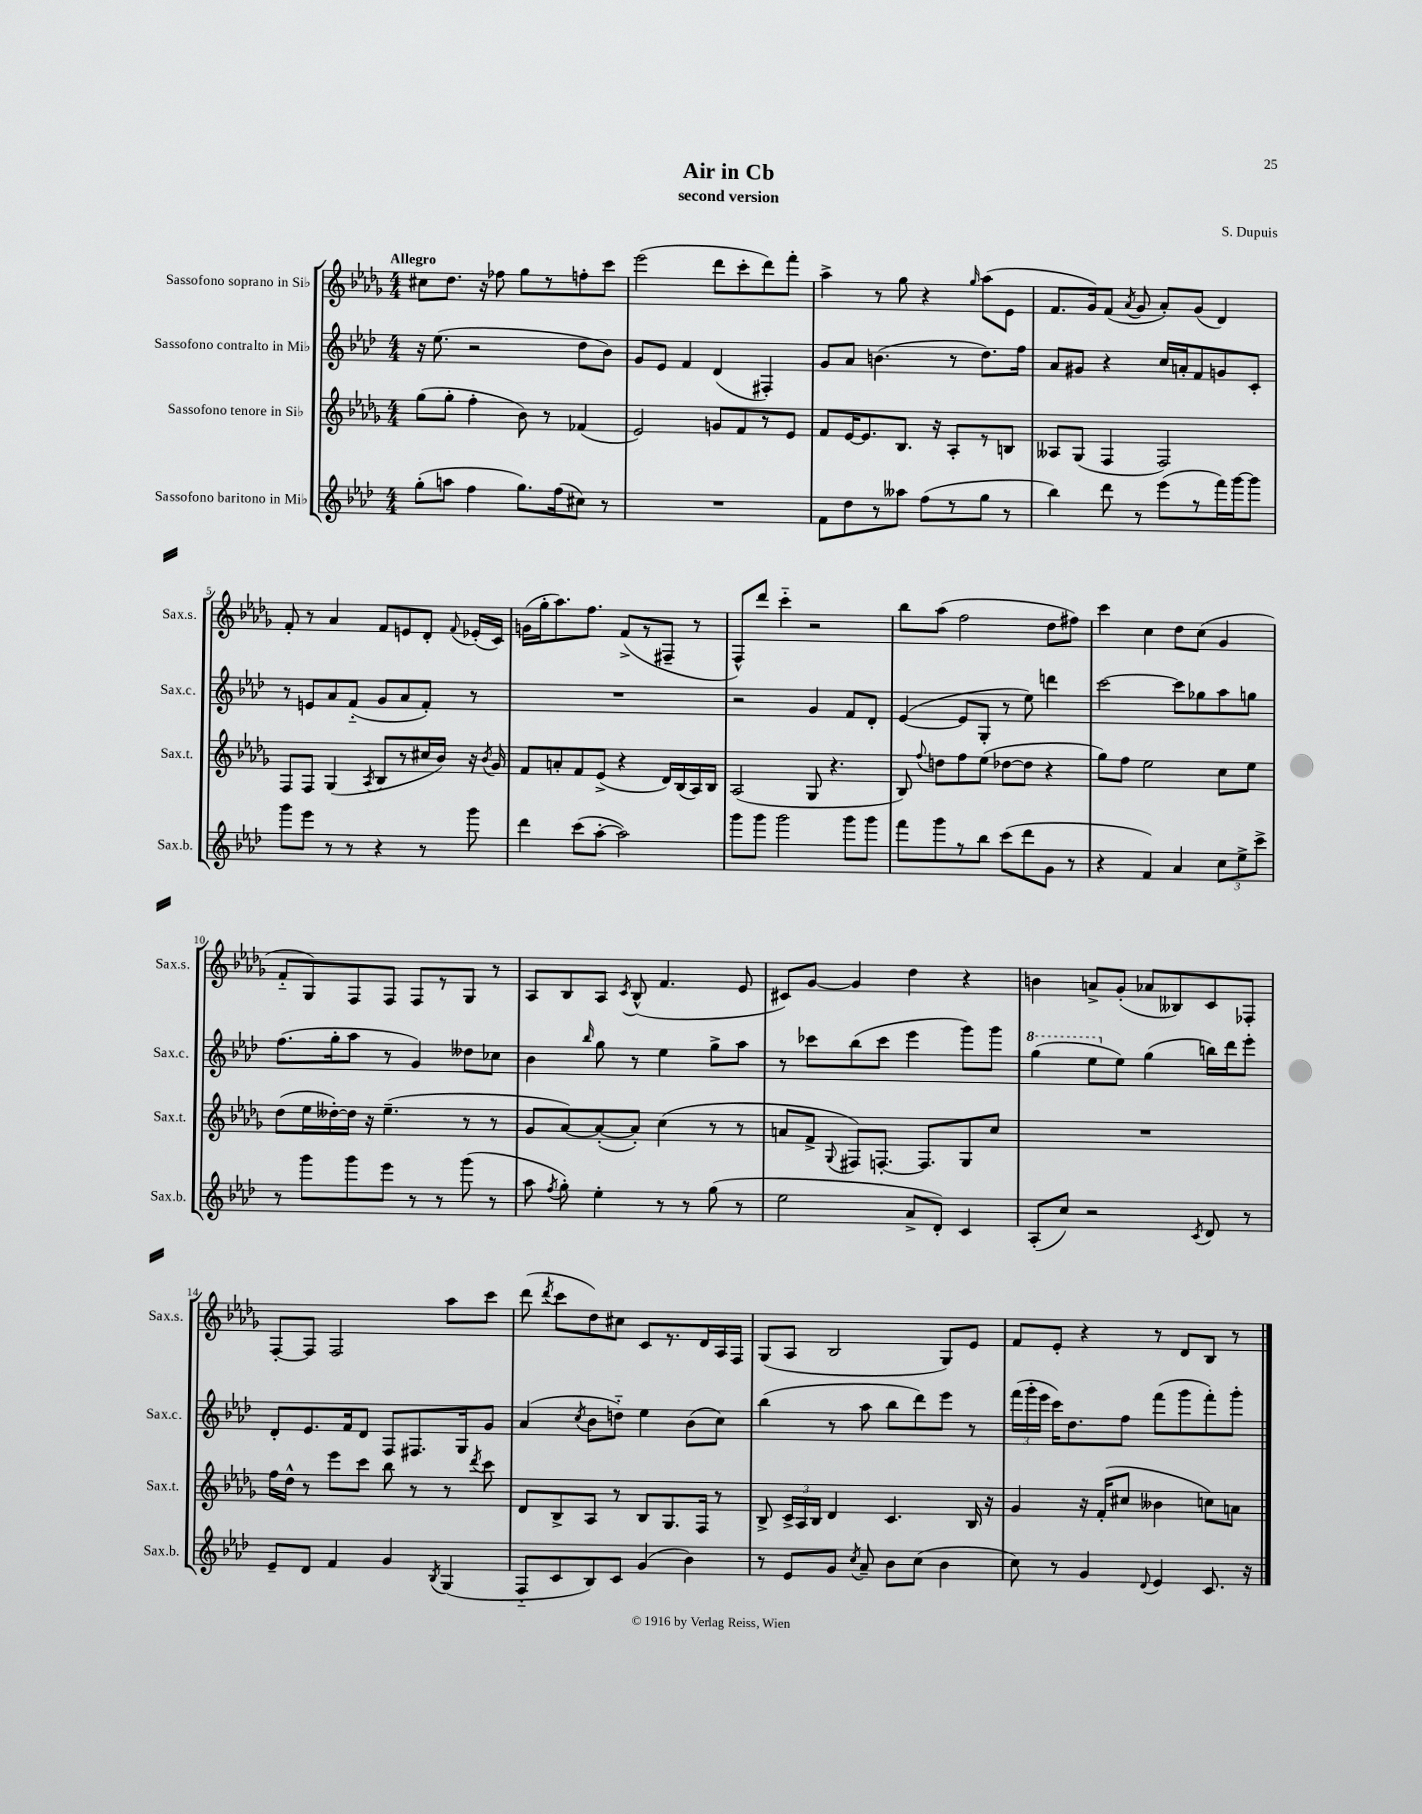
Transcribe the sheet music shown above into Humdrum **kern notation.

**kern	**kern	**kern	**kern
*part4	*part3	*part2	*part1
*staff4	*staff3	*staff2	*staff1
*I"Sassofono baritono in Mi♭	*I"Sassofono tenore in Si♭	*I"Sassofono contralto in Mi♭	*I"Sassofono soprano in Si♭
*I'Sax.b.	*I'Sax.t.	*I'Sax.c.	*I'Sax.s.
*clefG2	*clefG2	*clefG2	*clefG2
*k[b-e-a-d-]	*k[b-e-a-d-g-]	*k[b-e-a-d-]	*k[b-e-a-d-g-]
*M4/4	*M4/4	*M4/4	*M4/4
=1	=1	=1	=1
!	!	!	!LO:TX:a:B:t=Allegro
(8gg'\L	(8gg-\L	16r	8cc#X\L
.	.	(8.ee-\	.
8aan\J	8gg-'\J	.	8.dd-\J
4ff\	4ff'\	2r	.
.	.	.	16r
.	.	.	8ff-X\
8.gg\L)	8b-\)	.	8gg-\L
.	8r	.	8r
(16ff\k	.	.	.
8cc#X\J)	(4f-X/	8dd-\L	8ffn'\
8r	.	8b-\J)	8ccc\J
=2	=2	=2	=2
1r	2e-/)	8g/L	(2eee-\
.	.	8e-/J	.
.	.	4f/	.
.	8gn/L	(4d-/	8ddd-\L
.	8f/	.	8ccc'\
.	8r	4F#X'/)	8ddd-\)
.	8e-/J	.	8fff'\J
=3	=3	=3	=3
8f\L	8f/L	8g/L	4aa-^\
8dd-\	[16e-/K	8a-/J	.
.	8.e-/]	.	.
8r	.	(4.bn\	8r
8aa--X\J	8.B-/J	.	8gg-\
(8ff\L	.	.	4r
.	16r	.	.
8r	8A-'/L	8r	.
.	.	.	16qqgg-/
8gg\J	8r	8.dd-\L)	(8aa-\L
8r	8Bn/J	.	8e-\J
.	.	16ff\Jk	.
=4	=4	=4	=4
4bb-\)	8A--X/L	8a-/L	8.f/L
.	(8G-/J	8g#X/J	.
.	.	.	16g-/k)
8ddd-\	4F/	4r	(8f/J
.	.	.	8qa-/
8r	.	.	8g-/
(8eee-\L	2F/)	16cc/LL	8a-'/L)
.	.	16an'/J	.
8r	.	8f/	(8g-/J
16fff\L)	.	8gn/	4d-/)
[16ggg\J	.	.	.
8ggg\J]	.	8c'/J	.
!!LO:LB:g=z
=5	=5	=5	=5
8ggg\L	8F/L	8r	8f'/
8eee-\J	8F/J	8en/L	8r
8r	(4G-/	8a-/	4a-/
8r	.	(8f/J	.
.	8qA-/	.	.
4r	8B-/L	8g/L	8f/L
.	8r	8a-/	8en/
8r	16cc#X/L	8f'/J)	8d-'/J
.	16b-/JJ)	.	.
.	.	.	8qqf/
8ggg\	16r	8r	(16e-X'/LL
.	8qb-/	.	.
.	16g-/	.	16c/JJ)
=6	=6	=6	=6
4ddd-\	8f/L	1r	(16gn\LL
.	.	.	16gg-'\J
.	8an'/	.	8.aa-\)
(8ccc\L	8f/	.	.
.	.	.	8.ff\J
[8aa-'\J	(8e-^/J	.	.
2aa-\])	4r	.	(8f^/L
.	.	.	8r
.	16d-/LL)	.	8F#X~/J
.	(16B-/	.	.
.	16A-/)	.	8r
.	16B-/JJ	.	.
=7	=7	=7	=7
8ggg\L	(2A-/	2r	8F^^/L)
8ggg\J	.	.	8ddd-/J
2ggg\	.	.	4ccc\
.	8G-/	4g/	2r
.	4.r	.	.
8ggg\L	.	8f/L	.
8ggg\J	.	8d-'/J	.
=8	=8	=8	=8
8fff\L	8B-/)	([4e-/	8bb-\L
.	8qqff/	.	.
8ggg\	8ddn\L	.	(8aa-\J
8r	8ff\	8e-/L]	2ff\
8bb-\J	(8ee-\J	8G'/J	.
(8ccc\L	[8dd-X\L	8r	.
8ddd-\	8dd-\J]	8ee-\)	.
8g\J	4r	4dddn\	8dd-\L
8r	.	.	8ff#X\J)
=9	=9	=9	=9
4r	8gg-\L)	[2ccc\	4ccc\
.	8ff\J	.	.
4f/)	2ee-\	.	4cc\
4a-/	.	8ccc\L]	8dd-\L
.	.	8gg-X\	(8cc\J
12cc\L	8cc\L	8aa-\	4g-/
12ee-^\	.	.	.
.	8ee-\J	8ggn\J	.
12ccc^\J	.	.	.
!!LO:LB:g=z
=10	=10	=10	=10
8r	(8dd-\L	(8.ff\L	8f/L
8ggg\L	16ee-\L	.	8G-/)
.	[16dd--X'\)	16gg'\k	.
8ggg\	16dd--\JJ]	8aa-\J	8F/
.	16r	.	.
8eee-\J	(4.ee-~\	8r	8F/J
8r	.	4g/)	8F/L
8r	.	.	8r
(8ggg\	8r	8dd--X\L	8G-/J
8r	8r	8cc-X\J	8r
=11	=11	=11	=11
8aa-\	8g-/L	4b-\	8A-/L
8qff/	.	.	.
8gg'\)	[8a-/)	.	8B-/
.	.	16qqbb-/	.
4ee-'\	(8a-'/_	8gg\	8A-/J
.	.	.	8qc/
.	8a-'/J])	8r	(8B-^^/
8r	(4cc\	4ee-\	4.f/
8r	.	.	.
(8gg\	8r	8gg^\L	.
8r	8r	8aa-\J	8e-/
=12	=12	=12	=12
2ee-\	8an/L	8r	8c#X/L)
.	8f^/J	8ccc-X\L	[8g-/J
.	8qqG-/	.	.
.	8F#X/L)	(8bb-\	4g-/]
.	[8.Fn'/J	8ccc-\J	.
8a-^/L	.	4eee-\	4dd-\
.	8.F/L]	.	.
8d-'/J)	.	.	.
4c/	8G-/	8ggg\L)	4r
.	8cc/J	8ggg\J	.
=13	=13	=13	=13
*	*	*8va	*
(8A-'/L	1r	(4ggg\	4bn\
8cc/J)	.	.	.
2r	.	8eee-\L	8an^/L
*	*	*X8va	*
.	.	8ee-\J)	(8g-'/J
.	.	(4gg\	8a-X/L
.	.	.	8B--X/)
8qc/	.	.	.
8d-/	.	16bbn\LL)	8c/
.	.	16ddd-\J	.
8r	.	8eee-'\J	8F-X'/J
!!LO:LB:g=z
=14	=14	=14	=14
8e-~/L	16ff\LL	8d-'/L	[8F'/L
.	16dd-^^\JJ	.	.
8d-/J	8r	8.e-/	8F/J]
4f/	8eee-\L	.	2F/
.	.	16f/k	.
.	8ccc\J	8d-/J	.
4g/	8bb-\	8F/L	.
.	8r	8.F#X/	.
8qB-/	.	.	.
(4G/	8r	.	8aa-\L
.	.	16G/k	.
.	8qddd-/	.	.
.	8ccc\	8g/J	8ccc\J
=15	=15	=15	=15
8F/L	8d-/L	(4a-/	(8ddd-\
.	.	.	8qddd-/
8c/	8B-^/	.	8ccc\L
.	.	8qcc/	.
8B-/)	8A-/J	8b-\L	8dd-\)
8c/J	8r	8ddn\J)	8cc#X\J
(4g/	8B-/L	4ee-\	8c/L
.	8.G-/	.	8.r
4b-\)	.	(8b-\L	.
.	16F/Jk	.	16d-/L
.	8r	8cc\J)	16A-/
.	.	.	16F/JJ
=16	=16	=16	=16
8r	8B-^/	(4bb-\	(8G-/L
8e-/L	24c^/LL	.	8A-/J
.	24A-/	.	.
.	24B-/JJ	.	.
8g/J	4d-/	8r	2B-/
8qcc/	.	.	.
8a-~/	.	8aa-\	.
8b-\L	4.c/	8bb-\L	.
(8cc\J	.	8ddd-\)	.
4b-\	.	8eee-\J	8G-/L)
.	16B-/	8r	8e-/J
.	16r	.	.
=17	=17	=17	=17
8cc\)	4g-/	(24fff\LL	8f/L
.	.	24ggg'\	.
.	.	24eee-\JJ	.
8r	.	16ccc\KL)	8e-'/J
.	.	8.dd-\	.
4g/	16r	.	4r
.	(16f'/KL	.	.
.	8cc#X/J	8ff\J	.
8qqd-/	.	.	.
4e-/	4b--X\	(8fff\L	8r
.	.	8ggg\	8d-/L
8.c/	8ccn\L)	8fff'\)	8B-/J
.	8an\J	8ggg'\J	8r
16r	.	.	.
==	==	==	==
*-	*-	*-	*-
